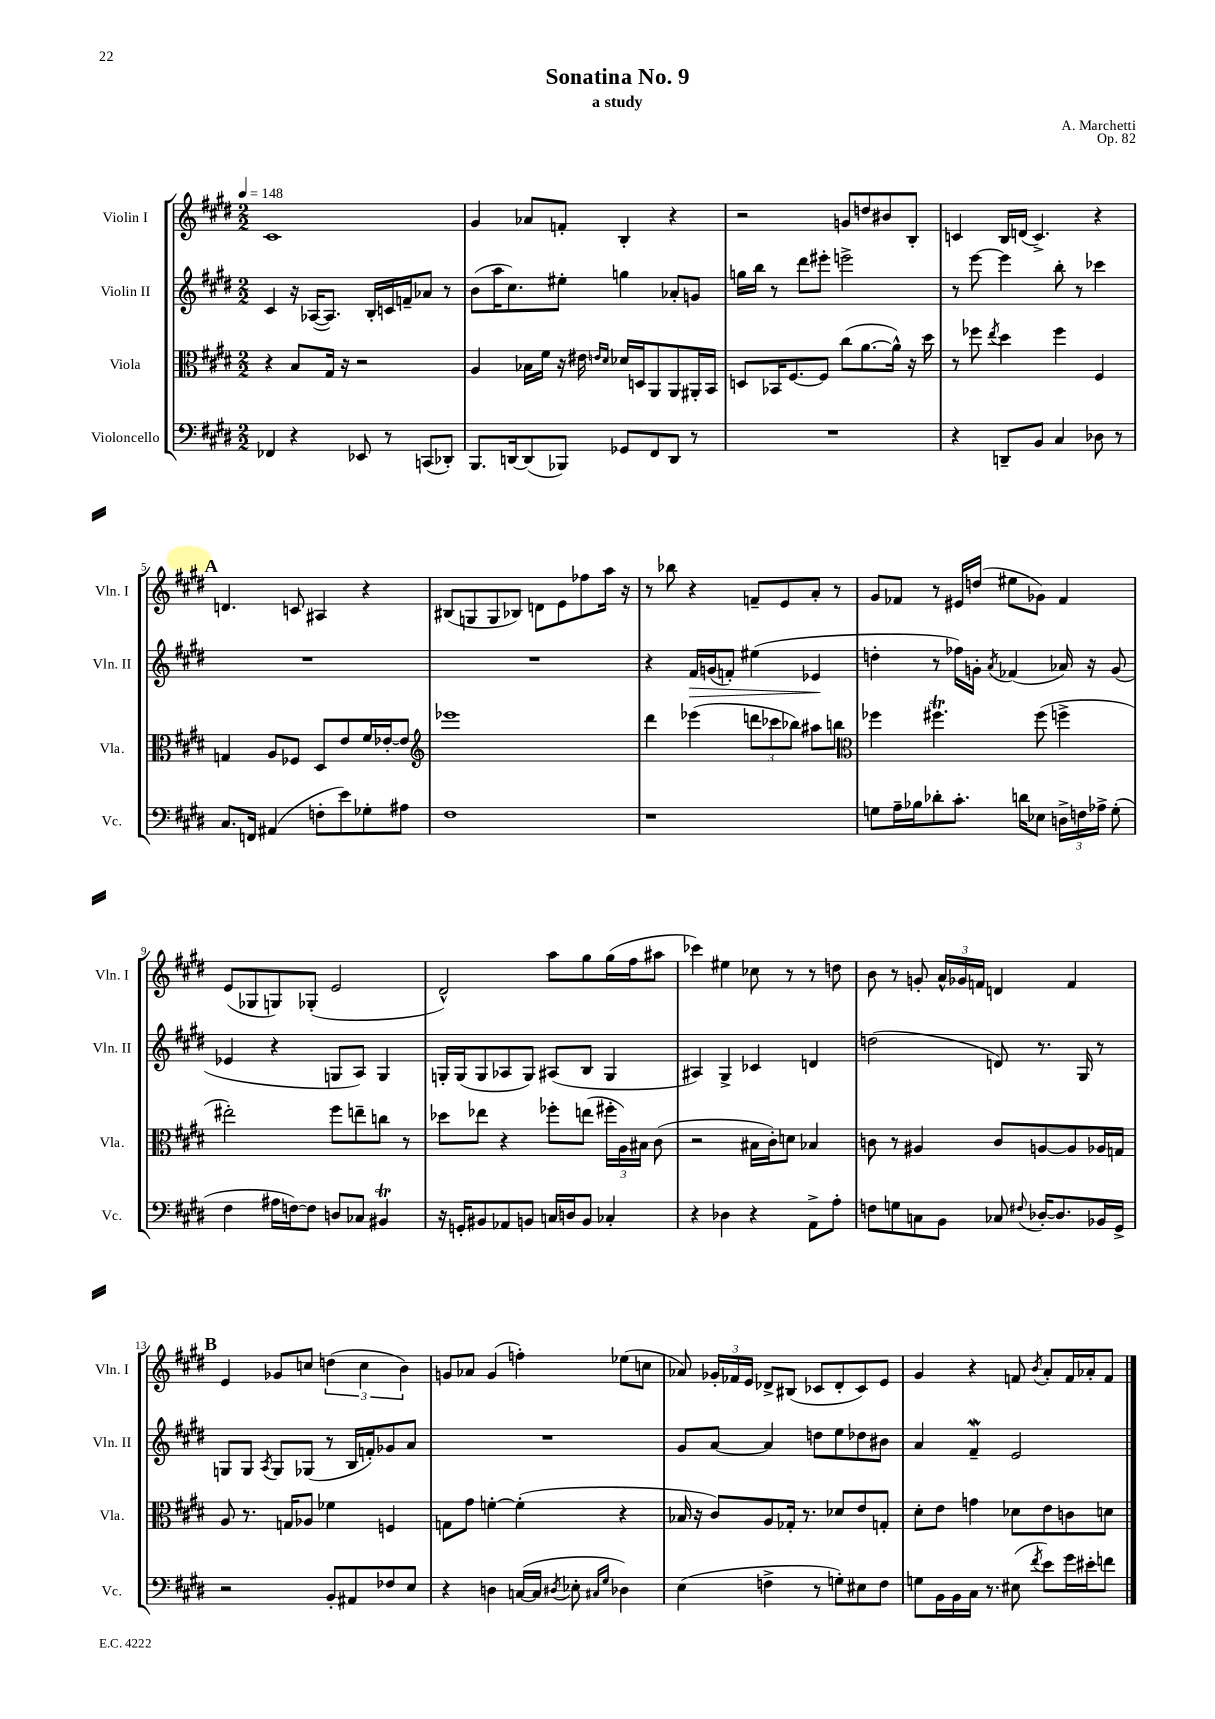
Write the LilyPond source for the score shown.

\header { title = "Sonatina No. 9" composer = "A. Marchetti" subtitle = "a study" opus = "Op. 82" }
<<
\new StaffGroup <<
\new Staff = "s0" \with { instrumentName = "Violin I" shortInstrumentName = "Vln. I" } {
    \clef treble \key e \major \numericTimeSignature \time 2/2 \tempo 4 = 148
    \autoBeamOff cis'1 |
    gis'4 aes'8[ f'8]-. b4-. r4 |
    r2 g'8[ d''8 bis'8 b8]-. |
    c'4 b16[ d'16]( c'4.->) r4 |
    \mark \markup { \bold "A" } d'4. c'8 ais4 r4 |
    bis8[( g8 g8 bes8]) d'8[ e'8 fes''8 a''16] r16 |
    r8 bes''8 r4 f'8[-- e'8 a'8]-. r8 |
    gis'8[ fes'8] r8 eis'16[ d''16]( eis''8[ ges'8]) fes'4 |
    e'8[( ges8 g8) ges8]-.( e'2 |
    dis'2-^) a''8[ gis''8 gis''16( fis''16 ais''8] |
    ces'''4) eis''4 ces''8 r8 r8 d''8 |
    b'8 r8 g'8-. \tuplet 3/2 { a'16[-^ ges'16 f'16] } d'4 f'4 |
    \mark \markup { \bold "B" } e'4 ges'8[ c''8] \tuplet 3/2 { d''4( c''4 b'4) } |
    g'8[ aes'8] g'4( f''4-.) ees''8[( c''8] |
    aes'8) \tuplet 3/2 { ges'16[-. fes'16 e'16] } des'8[-> bis8]( ces'8[ des'8-. ces'8) e'8] |
    gis'4 r4 f'8 \acciaccatura { b'8 } a'8[-. f'16 aes'16-. f'8] \bar "|." |
}
\new Staff = "s1" \with { instrumentName = "Violin II" shortInstrumentName = "Vln. II" } {
    \clef treble \key e \major \numericTimeSignature \time 2/2
    \autoBeamOff cis'4 r16 aes16[~( aes8.]) b16[-. c'16 f'16-- aes'8] r8 |
    b'8[( a''16 cis''8.) eis''8]-. g''4 aes'8[-. g'8] |
    g''16[ b''16] r8 dis'''8[ eis'''8]-. e'''2-> |
    r8 e'''8~ e'''4 b''8-. r8 ces'''4 |
    \mark \markup { \bold "A" } R1 |
    R1 |
    r4 fis'16[\> g'16( f'8]-.) eis''4( ees'4\! |
    d''4-. r8 fes''16[) g'16]-. \acciaccatura { a'8 } fes'4( aes'16) r16 g'8( |
    ees'4 r4 g8[ a8]) g4 |
    g16[-. g16( g8 aes8 g8]) ais8[( b8] g4 |
    ais4) gis4-> ces'4 d'4 |
    d''2( d'8) r8. gis16 r8 |
    \mark \markup { \bold "B" } g8[ g8] \acciaccatura { a8 } g8[ ges8]( r8 b16[ f'16-.) ges'8 a'8] |
    R1 |
    gis'8[ a'8]~ a'4 d''8[ e''8 des''8 bis'8] |
    a'4 fis'4--\mordent e'2 \bar "|." |
}
\new Staff = "s2" \with { instrumentName = "Viola" shortInstrumentName = "Vla." } {
    \clef alto \key e \major \numericTimeSignature \time 2/2
    \autoBeamOff r4 b8[ gis16] r16 r2 |
    a4 bes16[ fis'16] r16 eis'16 \grace { e'16[ dis'16] } des'16[ d16 a,8 a,8 ais,16-. b,16] |
    d8[ bes,16 fis8.~ fis8] cis''8[( a'8.~ a'16]-^) r16 dis''16 |
    r8 fes''8 \acciaccatura { e''8 } dis''4 fes''4 fis4 |
    \mark \markup { \bold "A" } g4 a8[ fes8] dis8[ e'8 fis'16 ees'16~-. ees'8] |
    \clef treble ees'''1 |
    dis'''4 ees'''4( \tuplet 3/2 { d'''8[ ces'''8 bes''8]) } ais''8[ b''8] |
    \clef alto fes''4 fis''4.\trill fis''8( f''4-> |
    eis''2-.) fis''8[ e''8-- c''8] r8 |
    des''8[ ees''8] r4 fes''8[-. e''8]( \tuplet 3/2 { fis''16[-. a16) bis16] } cis'8( |
    r2 bis16[ cis'16-.) d'8] bes4 |
    c'8 r8 ais4 c'8[ a8~ a8 aes16 g16] |
    \mark \markup { \bold "B" } a8 r8. g16[ aes8] fes'4 f4 |
    g8[ gis'8] f'4~-. f'4-.( r4 |
    bes16 r16 cis'8[) a8 ges16]-. r8. des'8[ e'8 g8]-. |
    dis'8[-. e'8] g'4 des'8[ e'8 c'8 d'8] \bar "|." |
}
\new Staff = "s3" \with { instrumentName = "Violoncello" shortInstrumentName = "Vc." } {
    \clef bass \key e \major \numericTimeSignature \time 2/2
    \autoBeamOff fes,4 r4 ees,8 r8 c,8[( des,8]-.) |
    b,,8.[ d,16~ d,8( bes,,8]) ges,8[ fis,8 d,8] r8 |
    R1 |
    r4 d,8[-- b,8] cis4 des8 r8 |
    \mark \markup { \bold "A" } cis8.[ f,16] ais,4( f8[-. e'8) ges8-. ais8] |
    fis1 |
    r1 |
    g8[ a16-- bes16 des'8-. cis'8.]-. d'16[ ees8] \tuplet 3/2 { d16[-> f16 aes16]-> } g8-.( |
    fis4 ais16[ f16~) f8] d8[ ces8] bis,4\trill |
    r16 g,16[-. bis,8 aes,8 b,8] c16[ d16 b,8] ces4-. |
    r4 des4 r4 a,8[-> a8]-. |
    f8[ g8 c8 b,8] ces8 \appoggiatura { fis8 } des16[~-. des8. bes,16 gis,16]-> |
    \mark \markup { \bold "B" } r2 b,8[-. ais,8 fes8 e8] |
    r4 d4 c16[~( c16] \acciaccatura { dis8 } ees8-. \grace { cis16[ gis16] } des4) |
    e4( f4-> r8 g8[-.) eis8 f8] |
    g8[ b,16 b,16 cis16] r8. eis8( \acciaccatura { fis'8 } e'8[) gis'16 eis'16-. f'8] \bar "|." |
}
>>
>>
